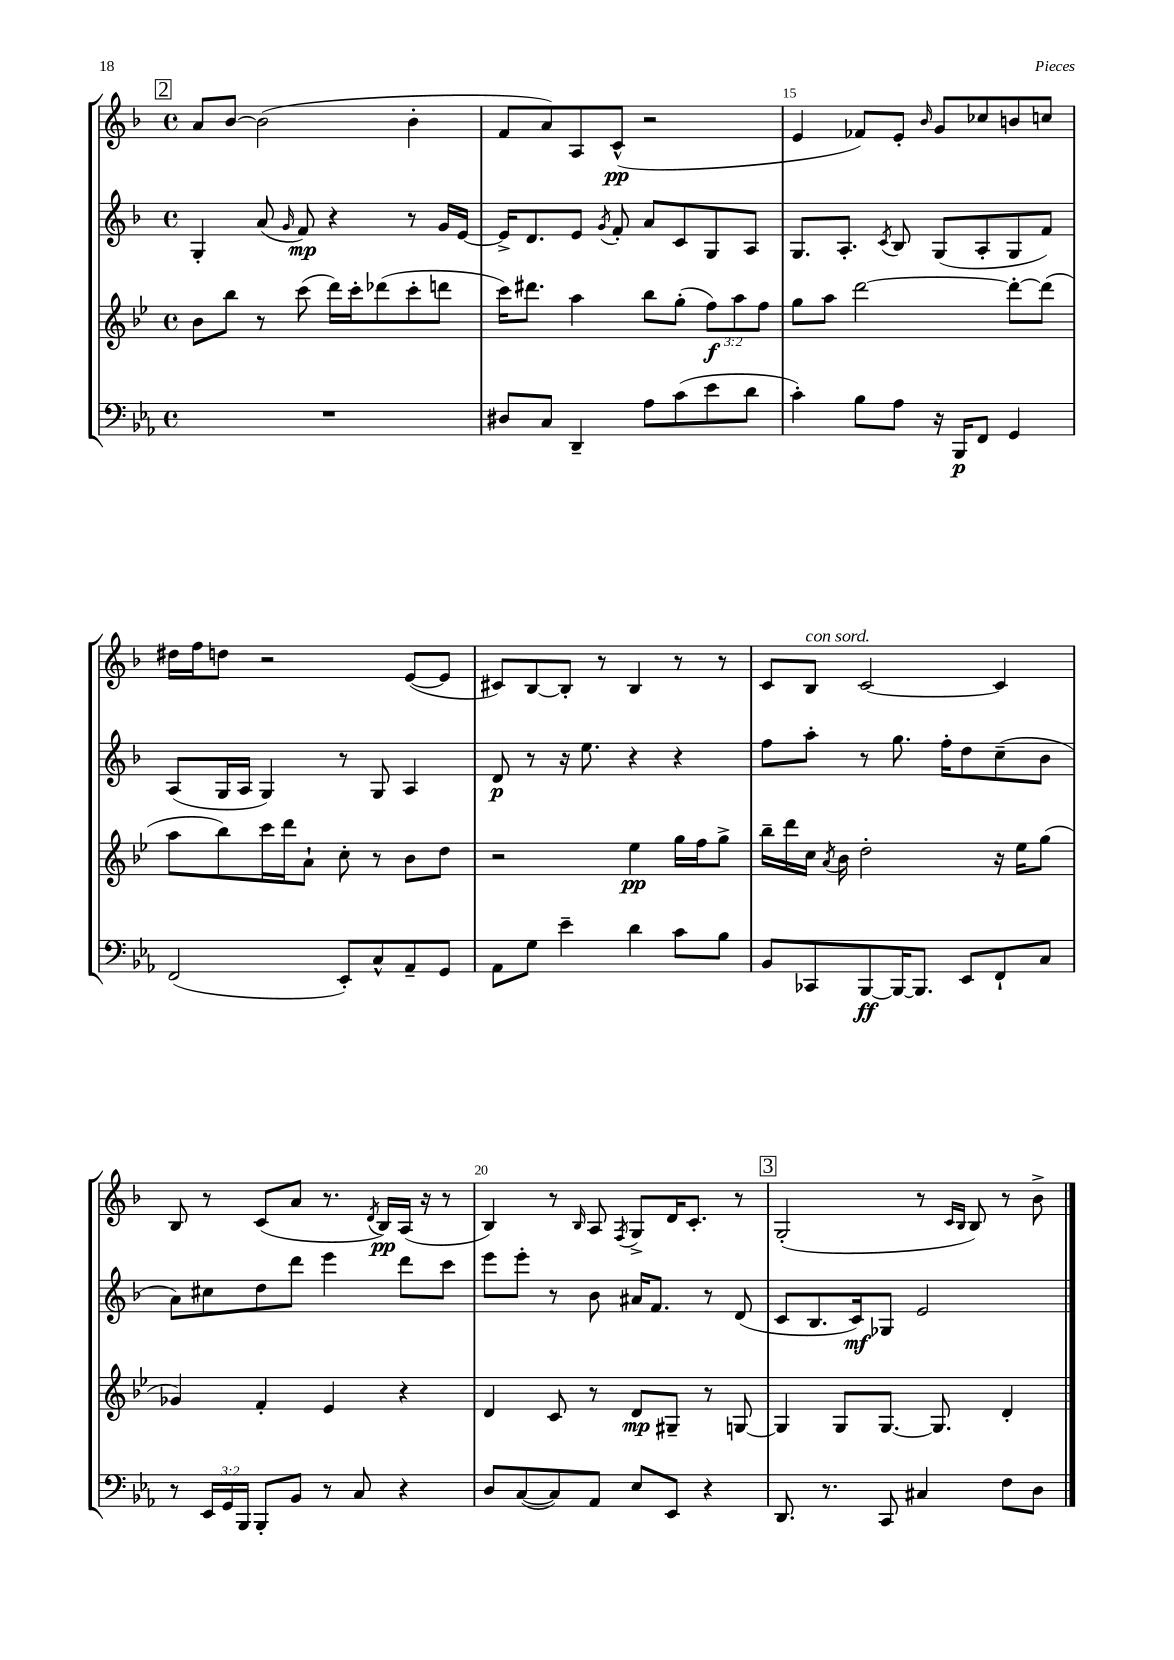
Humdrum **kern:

**kern	**kern	**kern	**kern
*staff4	*staff3	*staff2	*staff1
*clefF4	*clefG2	*clefG2	*clefG2
*k[b-e-a-]	*k[b-e-]	*k[b-]	*k[b-]
*M4/4	*M4/4	*M4/4	*M4/4
*met(c)	*met(c)	*met(c)	*met(c)
1r	8b-	4G'	8a
.	8bb-	.	[8b-
.	8r	(8a	(2b-]
.	.	16qqg	.
.	(8ccc	8f)	.
.	16ddd)	4r	.
.	16ccc'	.	.
.	(8ddd-	.	.
.	8ccc'	8r	4b-'
.	8ddd	16g	.
.	.	[16e	.
=	=	=	=
8D#	16ccc)	16e^]	8f
.	8.ddd#	8.d	.
8C	.	.	8a)
4DD~	4aa	8e	8A
.	.	8qg	.
.	.	8f'	(8c^^
8A-	8bb-	8a	2r
(8c	(8gg'	8c	.
8e-	12ff)	8G	.
.	12aa	.	.
8d	.	8A	.
.	12ff	.	.
=	=	=	=
4c')	8gg	8.G	4e
.	8aa	.	.
.	.	8.A'	.
8B-	[2ddd	.	8f-)
.	.	8qc	.
8A-	.	8B-	8e'
.	.	.	16qqb-
16r	.	(8G	8g
16BBB-	.	.	.
8FF	.	8A'	8cc-
4GG	8ddd'_	8G	8b
.	(8ddd]	8f)	8cc
=	=	=	=
(2FF	8aa	(8A	16dd#
.	.	.	16ff
.	8bb-)	16G	8dd
.	.	16A	.
.	16ccc	4G)	2r
.	16ddd	.	.
.	8a`	.	.
8EE-')	8cc'	8r	.
8C^^	8r	8G	.
8AA-~	8b-	4A	([8e
8GG	8dd	.	8e]
=	=	=	=
8AA-	2r	8d	8c#)
8G	.	8r	[8B-
4e-~	.	16r	8B-']
.	.	8.ee	.
.	.	.	8r
4d	4ee-	4r	4B-
8c	16gg	4r	8r
.	16ff	.	.
8B-	8gg^	.	8r
=	=	=	=
8BB-	16bb-~	8ff	8c
.	16ddd	.	.
8CC-	16cc	8aa'	8B-
.	8qa	.	.
.	16b-	.	.
[8BBB-	2dd'	8r	[2c
16BBB-_	.	8.gg	.
8.BBB-]	.	.	.
.	.	16ff'	.
8EE-	.	8dd	.
8FF`	16r	(8cc~	4c]
.	16ee-	.	.
8C	(8gg	8b-	.
=	=	=	=
8r	4g-)	8a)	8B-
24EE-	.	8cc#	8r
24GG	.	.	.
24BBB-	.	.	.
8BBB-'	4f'	8dd	(8c
8BB-	.	8ddd	8a
8r	4e-	4eee	8.r
8C	.	.	.
.	.	.	8qd
.	.	.	16B-)
4r	4r	8ddd	(16A
.	.	.	16r
.	.	8ccc	8r
=	=	=	=
8D	4d	8eee	4B-)
([8C	.	8eee'	.
8C])	8c	8r	8r
.	.	.	16qqB-
8AA-	8r	8b-	8A
.	.	.	8qF
8E-	8d	16a#	8G^
.	.	8.f	.
8EE-	8G#~	.	16d
.	.	.	8.c'
4r	8r	8r	.
.	[8G	(8d	8r
=	=	=	=
8.DD	4G]	8c	(2G'
.	.	8.B-	.
8.r	.	.	.
.	8G	.	.
.	.	16c)	.
8CC	[8.G	8G-	.
4C#	.	2e	8r
.	8.G]	.	.
.	.	.	16qqc
.	.	.	16qqB-
.	.	.	8B-)
8F	4d'	.	8r
8D	.	.	8b-^
==	==	==	==
*-	*-	*-	*-
